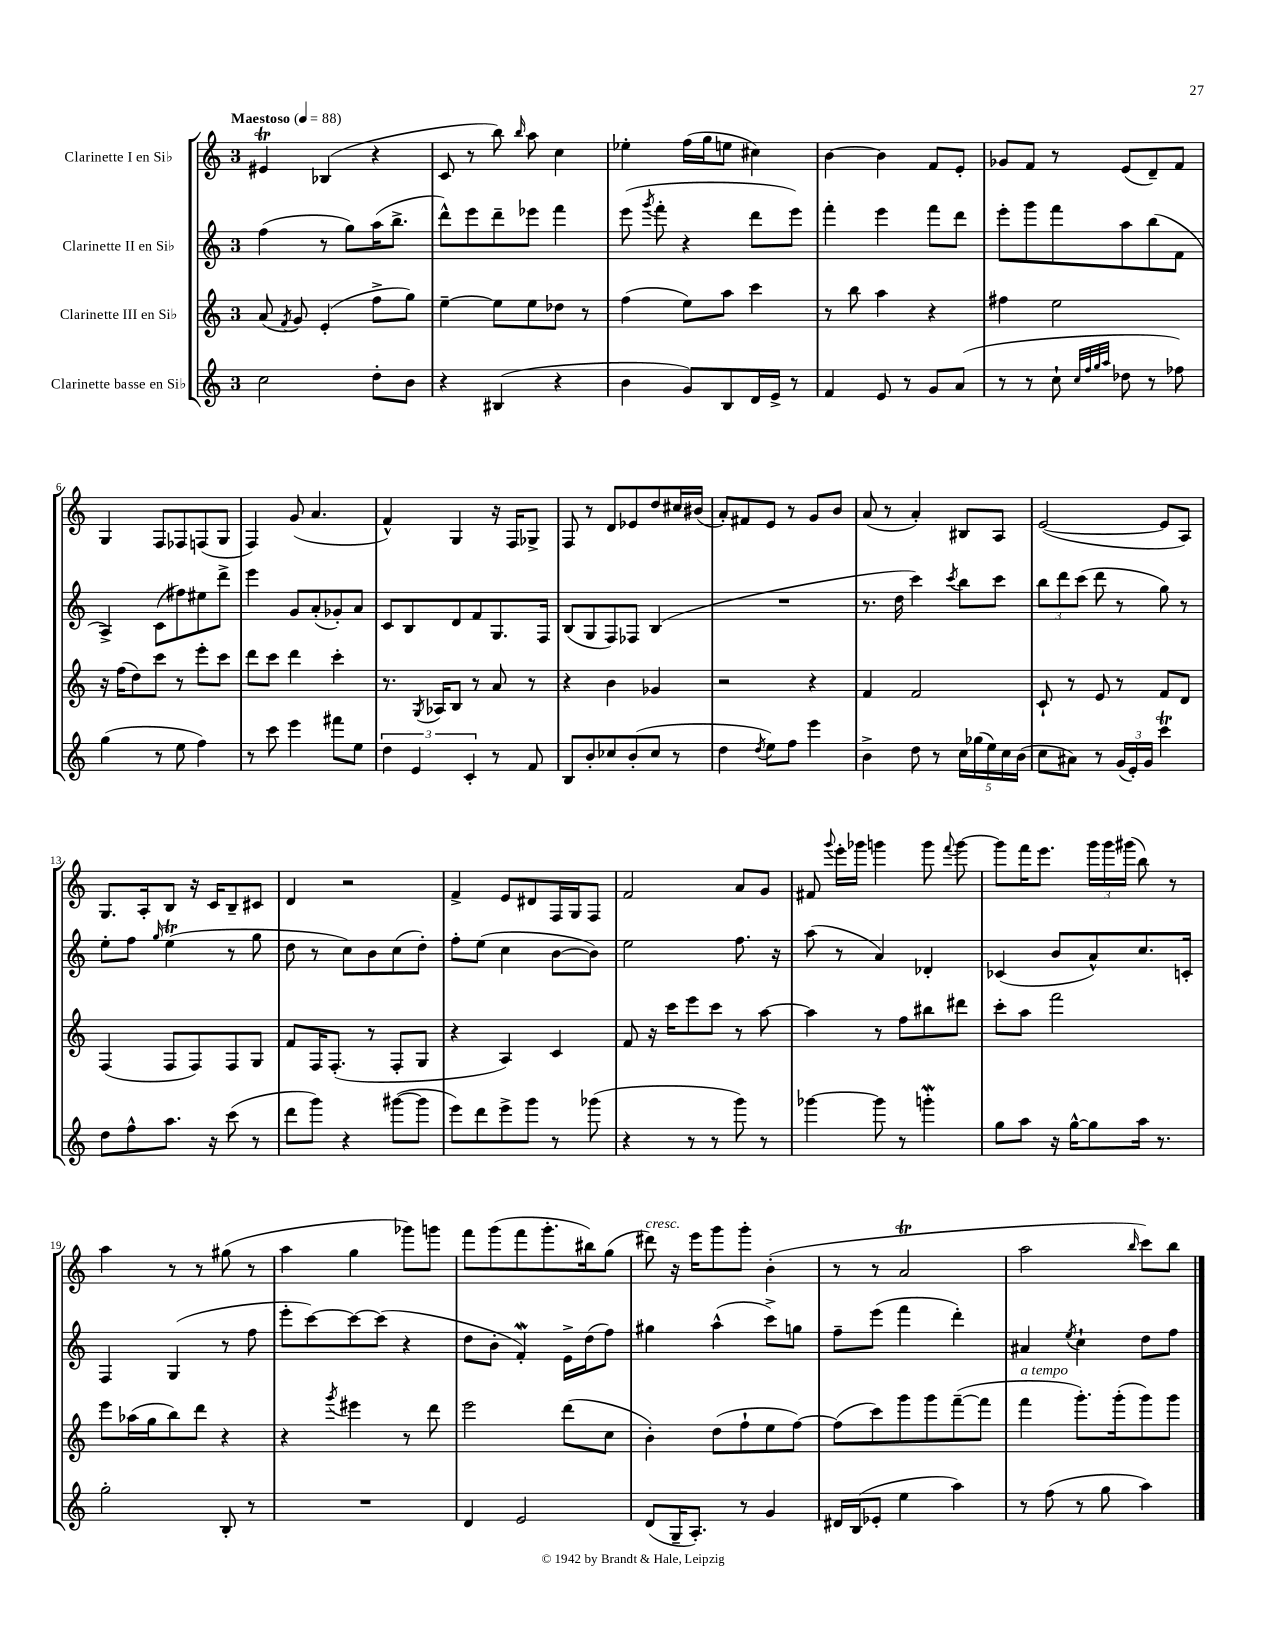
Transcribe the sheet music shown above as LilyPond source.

<<
\new StaffGroup <<
\new Staff = "s0" \with { instrumentName = "Clarinette I en Sib" } {
    \clef treble \key c \major \once \override Staff.TimeSignature.style = #'single-digit \time 3/4 \tempo "Maestoso" 4 = 88
    \autoBeamOff eis'4\trill bes4( r4 |
    c'8 r8 b''8) \grace { b''16 } a''8 c''4 |
    ees''4-. f''16[( g''16 e''8] cis''4) |
    b'4~ b'4 f'8[ e'8]-. |
    ges'8[ f'8] r8 e'8[( d'8--) f'8] |
    g4 f8[ fes8 f8( g8] |
    f4) g'8( a'4. |
    f'4-^) g4 r16 f16[ ges8]-> |
    f8 r8 d'8[ ees'8 d''8 cis''16 bis'16]( |
    a'8[-.) fis'8 e'8] r8 g'8[ b'8] |
    a'8( r8 a'4-.) bis8[ a8] |
    e'2~( e'8[ a8]) |
    g8.[ a16-. b8] r16 c'16[ b8-- cis'8] |
    d'4 r2 |
    f'4-> e'8[ dis'8 f16 g16 f8] |
    f'2 a'8[ g'8] |
    fis'8 \appoggiatura { g'''8 } e'''16[-. ges'''16] g'''4 g'''8 \appoggiatura { f'''8 } g'''8~ |
    g'''8[ f'''16 e'''8.] \tuplet 3/2 { g'''16[ g'''16 gis'''16]( } b''8) r8 |
    a''4 r8 r8 gis''8( r8 |
    a''4 g''4 ges'''8[) g'''8] |
    f'''8[ g'''8( f'''8 g'''8.-. bis''16) g''8]( |
    dis'''8^\markup { \italic "cresc." }) r16 e'''16[ g'''8 g'''8]-. b'4-.( |
    r8 r8 a'2\trill |
    a''2 \grace { b''16 } c'''8[) b''8] \bar "|." |
}
\new Staff = "s1" \with { instrumentName = "Clarinette II en Sib" } {
    \clef treble \key c \major \once \override Staff.TimeSignature.style = #'single-digit \time 3/4
    \autoBeamOff f''4( r8 g''8[) a''16( b''8.]-> |
    d'''8[-^) e'''8 d'''8-- ees'''8] f'''4 |
    e'''8( \acciaccatura { g'''8 } f'''8-. r4 d'''8[ e'''8]) |
    f'''4-. e'''4 f'''8[ d'''8] |
    e'''8[-. g'''8 f'''8 a''8 b''8( f'8] |
    a4->) c'8[( fis''8) eis''8 d'''8]-> |
    e'''4 g'8[ a'8-.( ges'8-.) a'8] |
    c'8[ b8 d'8 f'8 g8. f16] |
    b8[( g8 f8) fes8] b4( |
    R2. |
    r8. d''16 c'''4) \acciaccatura { c'''8 } b''8[ c'''8] |
    \tuplet 3/2 { b''8[ d'''8 c'''8]( } d'''8 r8 g''8) r8 |
    e''8[-. f''8] \grace { g''16 } e''4\trill( r8 g''8 |
    d''8 r8 c''8[) b'8 c''8( d''8]-.) |
    f''8[-. e''8]( c''4 b'8[~ b'8]) |
    e''2 f''8. r16 |
    a''8( r8 a'4) des'4-. |
    ces'4( b'8[ a'8-^) c''8. c'16]-. |
    f4 g4( r8 f''8 |
    e'''8[-. c'''8~) c'''8~ c'''8]( r4 |
    d''8[ b'8]-. f'4-.\mordent) e'16[-> d''16( f''8]) |
    gis''4 a''4-^( c'''8[->) g''8] |
    f''8[-- e'''8]( f'''4 d'''4-.) |
    ais'4 \acciaccatura { e''8 } c''4-! d''8[ f''8] \bar "|." |
}
\new Staff = "s2" \with { instrumentName = "Clarinette III en Sib" } {
    \clef treble \key c \major \once \override Staff.TimeSignature.style = #'single-digit \time 3/4
    \autoBeamOff a'8( \acciaccatura { f'8 } g'8) e'4-.( f''8[-> g''8]) |
    e''4~-- e''8[ e''8 des''8] r8 |
    f''4( e''8[) a''8] c'''4 |
    r8 b''8 a''4 r4 |
    fis''4 e''2 |
    r16 f''16[( d''8) c'''8] r8 e'''8[-. c'''8] |
    d'''8[ c'''8] d'''4 c'''4-. |
    r8. \acciaccatura { g8 } aes16[ b8] r8 a'8 r8 |
    r4 b'4 ges'4 |
    r2 r4 |
    f'4 f'2 |
    c'8-! r8 e'8 r8 f'8[ d'8] |
    f4( f8[ f8) f8 g8] |
    f'8[ f16 f8.]-.( r8 f8[-. g8] |
    r4 a4) c'4 |
    f'8 r16 c'''16[ e'''8 c'''8] r8 a''8~ |
    a''4 r8 f''8[ bis''8 dis'''8] |
    c'''8[-. a''8] f'''2 |
    e'''8[ aes''16( g''16 b''8) d'''8] r4 |
    r4 \acciaccatura { g'''8 } eis'''4 r8 d'''8 |
    e'''2 d'''8[( c''8] |
    b'4-.) d''8[( f''8-! e''8 f''8]~) |
    f''8[( c'''8) g'''8 g'''8 f'''8~--( f'''8] |
    f'''4^\markup { \italic "a tempo" } g'''8.[-.) g'''16-.( g'''8) g'''8] \bar "|." |
}
\new Staff = "s3" \with { instrumentName = "Clarinette basse en Sib" } {
    \clef treble \key c \major \once \override Staff.TimeSignature.style = #'single-digit \time 3/4
    \autoBeamOff c''2 d''8[-. b'8] |
    r4 bis4( r4 |
    b'4 g'8[) b8 d'16 e'16]-> r8 |
    f'4 e'8 r8 g'8[ a'8]( |
    r8 r8 c''8-! \grace { c''32[ f''32 g''32 a''32] } des''8 r8 fes''8) |
    g''4( r8 e''8 f''4) |
    r8 c'''8 e'''4 fis'''8[ e''8] |
    \tuplet 3/2 { d''4 e'4 c'4-. } r8 f'8 |
    b8[ b'8-. ces''8 b'8-.( ces''8] r8 |
    d''4 \acciaccatura { d''8 } e''8[) f''8] e'''4 |
    b'4-> d''8 r8 \tuplet 5/4 { c''16[ ges''16( e''16) c''16 b'16]( } |
    c''8[ ais'8]) r8 \tuplet 3/2 { g'16[( e'16-.) g'16] } c'''4\trill |
    d''8[ f''8-^ a''8.] r16 c'''8( r8 |
    d'''8[ g'''8]) r4 gis'''8[~( gis'''8] |
    e'''8[) d'''8 e'''8-> g'''8] r8 ges'''8( |
    r4 r8 r8 g'''8) r8 |
    ges'''4~ ges'''8 r8 g'''4-.\mordent |
    g''8[ a''8] r16 g''16[~-^ g''8 a''16] r8. |
    g''2-. b8-. r8 |
    R2. |
    d'4 e'2 |
    d'8[( g16-- a8.]-.) r8 g'4 |
    dis'16[ b16( ees'8]-. e''4 a''4) |
    r8 f''8( r8 g''8 a''4) \bar "|." |
}
>>
>>
